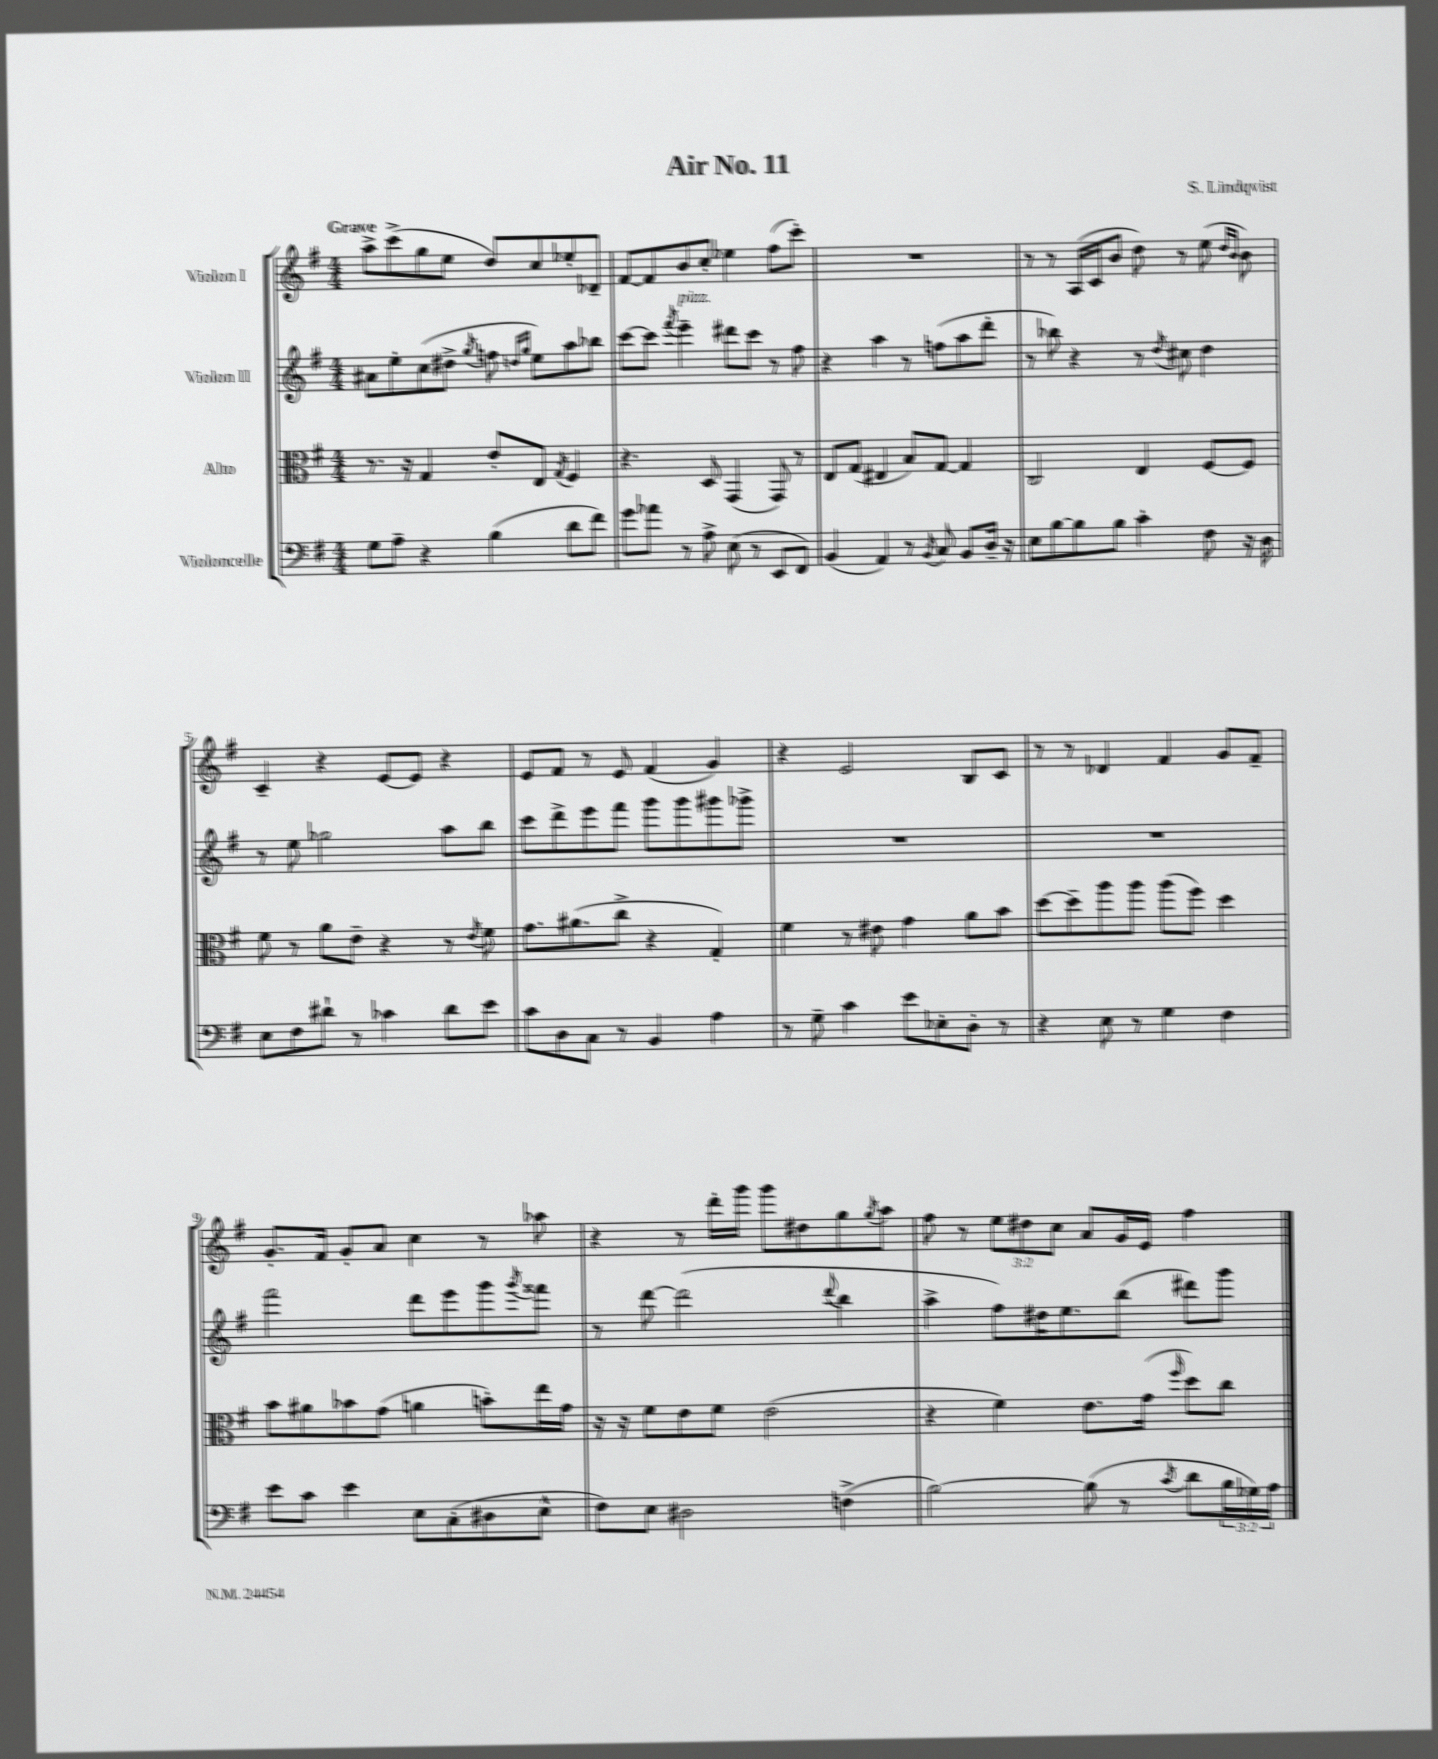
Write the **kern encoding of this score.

**kern	**kern	**kern	**kern
*part4	*part3	*part2	*part1
*staff4	*staff3	*staff2	*staff1
*I"Violoncelle	*I"Alto	*I"Violon II	*I"Violon I
*clefF4	*clefC3	*clefG2	*clefG2
*k[f#]	*k[f#]	*k[f#]	*k[f#]
*M4/4	*M4/4	*M4/4	*M4/4
=1	=1	=1	=1
!	!	!	!LO:TX:a:B:t=Grave
8G\L	8.r	8a#X\L	8aa^\L
8A~\J	.	8ee'\	(8ccc^\
.	16r	.	.
4r	4G/	(8cc\	8gg\
.	.	8dd#X^\J	8ee\J
.	.	8qgg/	.
(4B\	8e'/L	8ffn\	8dd/L)
.	.	16qqddn/LL	.
.	.	16qqgg/JJ	.
.	8E/J	8ee\L)	8cc/
.	8qG/	.	.
8d\L	4F#/	8aa\	8ee-X'/
8f#\J)	.	8bb-X\J	8d-X~/J
=2	=2	=2	=2
8g\L	4.r	[8ccc\L	[8f#/L
8a-X\J	.	8ccc\J]	8f#/]
.	.	8qfff#/	.
!	!	!LO:TX:a:i:t=pizz.	!
8r	.	4eee~\	8b/
8A^\	8D/	.	8cc'/J
(8E\	(4GG/	8ddd#X\L	4ee-X\
8r	.	8ccc\J	.
8EE/L	8GG/)	8r	(8ff#\L
8FF#/J)	8r	8ff#\	8ccc'\J)
=3	=3	=3	=3
(4BB/	8E/L	4r	1r
.	(8G/J	.	.
4AA/)	4E#X/	4aa\	.
8r	8B/L)	8r	.
8qBB/	.	.	.
8C/	[8G/J	(8ffn\L	.
8BB/L	4G/]	8aa\	.
16D~/Jk	.	8ddd'\J	.
16r	.	.	.
=4	=4	=4	=4
8E\L	2C/	8r	8r
[8B\	.	8bb-X\)	8r
8B\]	.	4r	(16A/LL
.	.	.	16c/J
8B\J	.	.	8b/J
4c'\	4E/	8r	8dd\)
.	.	8qdd/	.
.	.	8cc#X\	8r
8F#\	[8F#/L	4dd\	(8ee\
.	.	.	16qqdd/LL
.	.	.	16qqb/JJ
16r	8F#/J]	.	8b\)
16D\	.	.	.
!!LO:LB:g=z
=5	=5	=5	=5
8E\L	8f#\	8r	4c~/
8F#\	8r	8ee\	.
8d#X`\J	8a\L	2gg-X\	4r
8r	8e~\J	.	.
4c-X\	4r	.	[8e/L
.	.	.	8e/J]
8d#\L	8r	8aa\L	4r
.	8qe/	.	.
8e\J	8f#\	8bb\J	.
=6	=6	=6	=6
8c\L	8.g\L	8ccc\L	8e/L
8D\	.	8ddd^\	8f#/J
.	(8.a#X\	.	.
8C\J	.	8eee\	8r
8r	8cc^\J	8fff#\J	8e/
4BB/	4r	8ggg\L	(4f#/
.	.	8ggg\	.
4A\	4G'/)	8ggg#X\	4g/)
.	.	8ggg-X^\J	.
=7	=7	=7	=7
8r	4f#\	1r	4r
8G~\	.	.	.
4c\	8r	.	2e/
.	8e#X\	.	.
8e\L	4g\	.	.
8E-X'\	.	.	.
8D'\J	8a\L	.	8B/L
8r	8b\J	.	8c/J
=8	=8	=8	=8
4r	[8dd\L	1r	8r
.	8dd~\]	.	8r
8E\	8aa\	.	4d-X/
8r	8aa\J	.	.
4G\	(8aa\L	.	4f#/
.	8ff#\J)	.	.
4F#\	4dd\	.	8g/L
.	.	.	8f#~/J
!!LO:LB:g=z
=9	=9	=9	=9
8e\L	8b\L	2fff#\	8.g'/L
8c\J	8a#X\	.	.
.	.	.	16f#/Jk
4e\	8b-X\	.	8g'/L
.	(8g\J	.	8a/J
8E\L	4an\	8ddd\L	4cc\
(8C'\	.	8eee\	.
8D#X\	8bn'\L)	8ggg\	8r
.	.	8qggg/	.
8E^^\J	16ee\L	8fff##X\J	8aa-X\
.	16g\JJ	.	.
=10	=10	=10	=10
8F#\L)	16r	8r	4r
.	16r	.	.
8E\J	8f#\L	[8ddd\	.
2D#X\	8e\	(2ddd\]	8r
.	8f#\J	.	16ddd'\LL
.	.	.	16ggg\JJ
.	(2e\	.	8ggg\L
.	.	.	8dd#X\
.	.	8qqddd/	.
(4Fn^\	.	4bb\	8gg\
.	.	.	8qgg/
.	.	.	8aa\J
=11	=11	=11	=11
[2B\)	4r	4aa^\	8ff#\
.	.	.	8r
.	4f#\)	8ff#\L)	12ee\L
.	.	.	12dd#X\
.	.	16dd#X\K	.
.	.	.	12cc\J
.	.	8.ee\	.
(8B\]	8.e\L	.	8a/L
8r	.	(8bb\J	16g/L
.	(16g\Jk	.	16e/JJ
8qc/	16qqff#/	.	.
8d\L	8dd\L)	8ddd#X\L)	4ff#\
24B\L	8cc\J	8ggg\J	.
24G-X\)	.	.	.
24A\JJ	.	.	.
==	==	==	==
*-	*-	*-	*-
